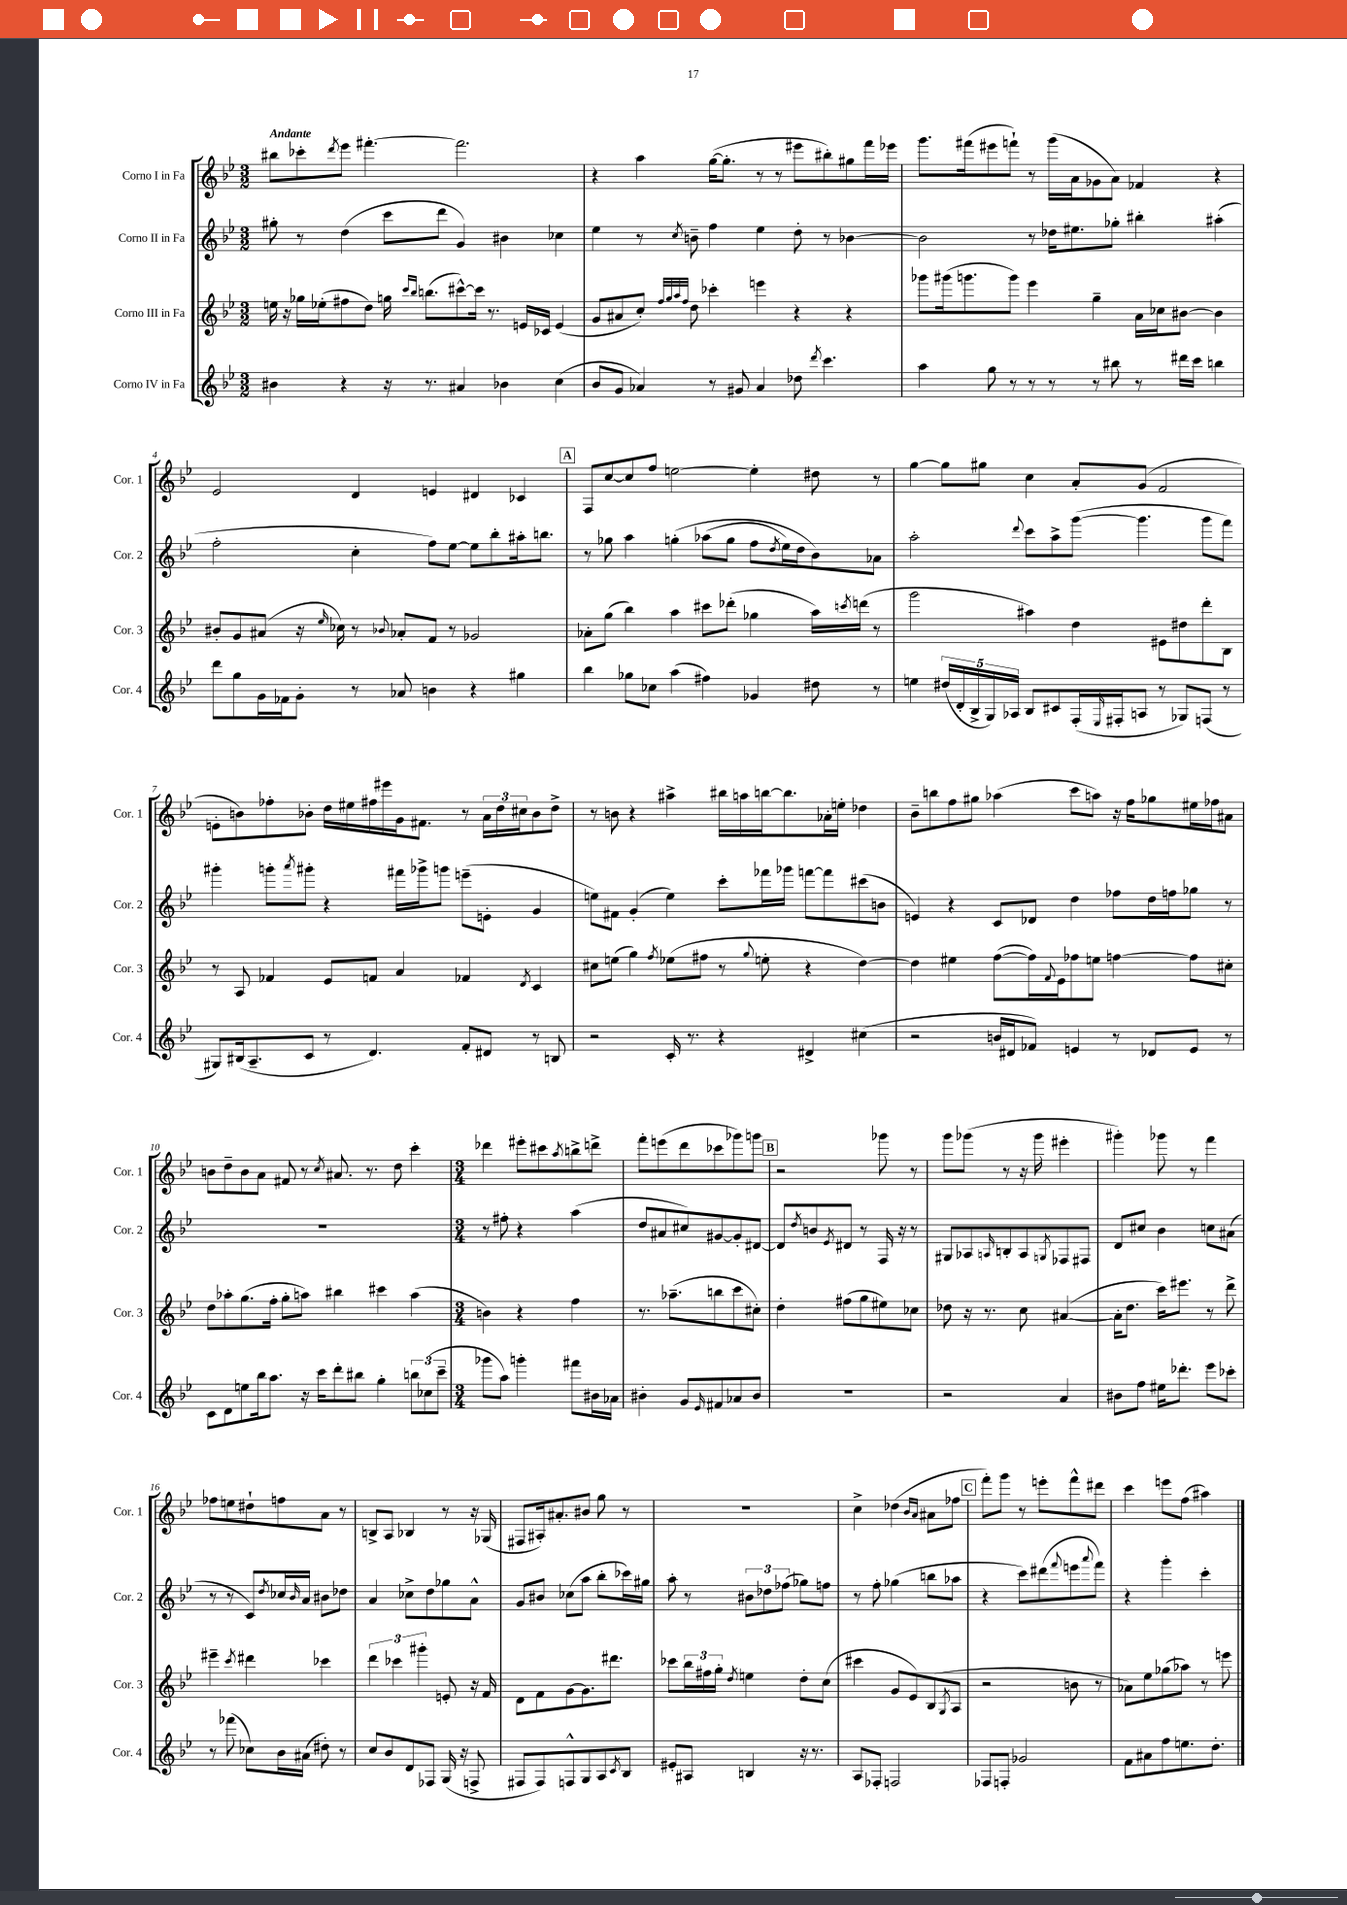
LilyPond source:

<<
\new StaffGroup <<
\new Staff = "s0" \with { instrumentName = "Corno I in Fa" shortInstrumentName = "Cor. 1" } {
    \clef treble \key bes \major \numericTimeSignature \time 3/2 \tempo "Andante"
    bis''8 ces'''8-. \acciaccatura { d'''8 } ees'''8 fis'''4.~-. fis'''2. |
    r4 a''4 g''16~( g''8.-. r8 r8 eis'''8 bis''8-.) gis''8 f'''16 ees'''16 |
    g'''8. fis'''16( eis'''8 f'''8-!) r8 g'''16( a'16 ges'8 a'8) fes'4 r4 |
    ees'2 d'4 e'4 dis'4 ces'4 |
    \mark \markup { \box "A" } f8 c''8~ c''8 f''8 e''2~ e''4-. dis''8 r8 |
    g''4~ g''8 gis''8 c''4 a'8-. g'8( f'2 |
    e'8-. b'8) fes''8-. bes'8-. d''16 eis''16 fis''16 eis'''16 g'16 fis'8. r8 \tuplet 3/2 { a'16 d''16 cis''16 } bes'8 d''8-> |
    r8 b'8 r4 ais''4-> bis''16 a''16 b''16~ b''8. aes'16-. e''16-. des''4 |
    bes'8-- b''8 f''8 gis''8 aes''4( c'''8 a''8) r16 f''16 ges''8 eis''16 fes''16 ais'8 |
    b'8 d''8-- b'8 a'8 fis'8 r8 \acciaccatura { c''8 } ais'8. r8. d''8 c'''4-. |
    \numericTimeSignature \time 3/4 des'''4 eis'''8-. cis'''8 \acciaccatura { a''8 } b''8-> d'''8-> |
    f'''8-. e'''8( d'''8 ces'''8 ges'''8) g'''8 |
    \mark \markup { \box "B" } r2 ges'''8 r8 |
    g'''8 ges'''8( r8 r16 ges'''16 eis'''4-. |
    gis'''4-.) ges'''8 r8 f'''4 |
    fes''8 e''8 dis''8-! f''8 a'8 r8 |
    b8-> a8 bes4 r8 r16 ges16( |
    fis8 ais16-.) ais'8.-. bis'8 g''8 r8 |
    R2. |
    c''4-> des''4( \grace { bes'16 a'16 } ais'8 fes''8 |
    \mark \markup { \box "C" } f'''8-.) g'''8 r8 e'''8-. f'''8-^ dis'''8 |
    c'''4 e'''8 f''8( ais''4) \bar "|." |
}
\new Staff = "s1" \with { instrumentName = "Corno II in Fa" shortInstrumentName = "Cor. 2" } {
    \clef treble \key bes \major \numericTimeSignature \time 3/2
    gis''8-. r8 d''4( c'''8 d'''8 g'4) bis'4 ces''4 |
    ees''4 r8 \acciaccatura { c''8 } b'8-- f''4 ees''4 d''8-. r8 bes'4~ |
    bes'2 r8 des''16 eis''8. ges''8-. bis''4-. ais''4-.( |
    f''2-. c''4-. f''8) ees''8~ ees''8 bes''8-. ais''16-. b''8. |
    \mark \markup { \box "A" } r8 ges''8 a''4 g''4-.\( aes''8( g''8 f''8 \acciaccatura { d''8 } ees''16) d''16 bes'8\) aes'8 |
    a''2-. \appoggiatura { d'''8 } c'''8 a''8-> g'''8~( g'''4. g'''8 f'''8) |
    gis'''4-. g'''8-. \acciaccatura { a'''8 } gis'''8-. r4 fis'''16 ges'''16-> g'''8 e'''8--( e'8-. g'4 |
    e''8) fis'8 g'4-.( e''4) c'''8-. fes'''16 ges'''16 f'''8~ f'''8 cis'''8( b'8 |
    e'4) r4 c'8 des'8 d''4 fes''8 d''16 f''16 ges''8 r8 |
    R1. |
    \numericTimeSignature \time 3/4 r8 fis''8-. r4 a''4( |
    d''8 ais'8 cis''8) gis'8~ gis'8-. dis'8~ |
    \mark \markup { \box "B" } dis'8 \acciaccatura { d''8 } b'8 \acciaccatura { ees'8 } dis'8 r8 f16 r16 r8 |
    gis8 aes8 \grace { a16 } b8-. a8 \acciaccatura { g8 } fes8 fis8 |
    d'8 cis''8 bes'4 c''8 ais'8( |
    r8 r8 c'8) \acciaccatura { d''8 } ces''16 \grace { bes'16 } a'16 bis'8 des''8 |
    a'4 ces''8-> d''8 ges''8 a'8-^ |
    g'8 bis'8 ces''8( a''8 bes''8-. ces'''16) gis''16 |
    a''8-. r8 \tuplet 3/2 { bis'8 des''8 fes''8( } ges''8) f''8 |
    r8 f''8-. ges''4( b''8 aes''8 |
    \mark \markup { \box "C" } r4 c'''8) dis'''8( \appoggiatura { f'''8 } e'''8 \appoggiatura { a'''8 } f'''8) |
    r4 g'''4-. c'''4-. \bar "|." |
}
\new Staff = "s2" \with { instrumentName = "Corno III in Fa" shortInstrumentName = "Cor. 3" } {
    \clef treble \key bes \major \numericTimeSignature \time 3/2
    e''16 r16 ges''16 ees''16-.( fis''8 d''8) g''16 \grace { c'''16 bes''16 } b''8.( cis'''8~-^) cis'''16 r8. e'16 ces'16 e'4( |
    g'8 ais'8 c''8-.) \grace { f''32 g''32 a''32 f''32 } d''8 ces'''4-. e'''4 r4 r4 |
    ges'''8 gis'''16( g'''8. g'''8) ees'''4 g''4-- a'16 ces''16 bis'8~ bis'4 |
    bis'8-. g'8 ais'8( r16 \grace { ees''16 } ces''16) r8 \appoggiatura { bes'8 } aes'8-. f'8 r8 ges'2 |
    \mark \markup { \box "A" } aes'8-. g''8( bes''4) a''4 cis'''8 des'''8-.( ges''4 a''16) \acciaccatura { c'''8 } d'''16( r8 |
    g'''2 ais''4) d''4 eis'8 dis''8 d'''8-. bes8 |
    r8 a8 fes'4 ees'8 f'8 a'4 fes'4 \acciaccatura { d'8 } c'4 |
    cis''8 e''8( g''4) \acciaccatura { f''8 } ees''8( fis''8 r8 \appoggiatura { g''8 } e''8-. r4 d''4~) |
    d''4 eis''4 f''8~( f''16) \appoggiatura { f'8 } ees'16 fes''8 e''8 f''4~ f''8 cis''8-. |
    d''8 aes''8-. g''8.( f''16-. g''8-. a''8) bis''4 cis'''4 a''4( |
    \numericTimeSignature \time 3/4 b'4) r4 f''4 |
    r8. aes''8.--( b''8 c'''8 cis''8-.) |
    \mark \markup { \box "B" } d''4-. fis''8( g''8 eis''8) ces''8 |
    des''8 r16 r8. c''8 ais'4~( |
    ais'16-. d''8. c'''16) eis'''8. r8 d'''8-> |
    eis'''4-- \acciaccatura { c'''8 } dis'''4 ces'''4 |
    \tuplet 3/2 { d'''4 ces'''4 gis'''4-. } e'8-. r16 f'16 |
    d'8 f'8 g'8~ g'8. dis'''8. |
    ces'''8 \tuplet 3/2 { bes''16 fis''16 g''16-. } \acciaccatura { d''8 } e''4 d''8-. c''8( |
    cis'''4 g'8 ees'8) bes8( \acciaccatura { g8 } a8 |
    \mark \markup { \box "C" } r2 b'8 r8 |
    aes'8) ees''8 ges''8( aes''8) r8 e'''8 \bar "|." |
}
\new Staff = "s3" \with { instrumentName = "Corno IV in Fa" shortInstrumentName = "Cor. 4" } {
    \clef treble \key bes \major \numericTimeSignature \time 3/2
    bis'4 r4 r16 r8. ais'4 bes'4 c''4( |
    bes'8 g'8 aes'4) r8 gis'8 aes'4 des''8 \acciaccatura { d'''8 } c'''4. |
    a''4 g''8 r8 r8 r8 r8 bis''8 r8 dis'''16 c'''16 b''4 |
    d'''8 g''8 g'16 fes'16 g'8-. r8 aes'8 b'4 r4 gis''4 |
    \mark \markup { \box "A" } bes''4 ges''8 ces''8 a''4( fis''4) ges'4 dis''8 r8 |
    e''4 \tuplet 5/4 { dis''16( d'16-. bes16-> g16) aes16 } bes8 cis'8 f16-.( \grace { ees16 } fis16-. a8 r8 ges8) f8( r8 |
    gis8) bis16( a8.-- c'8 r8 d'4.) f'8-. dis'8 r8 b8 |
    r2 c'16-. r8. r4 dis'4-> cis''4( |
    r2 b'16 dis'16 fes'8) e'4 r8 des'8 e'8 r8 |
    c'8 d'8 e''8 bes''16 a''8. r16 c'''16 d'''8-. bis''8 g''4-. \tuplet 3/2 { b''8 ces''8( c'''8-- } |
    \numericTimeSignature \time 3/4 ges'''8 a''8) g'''4-. fis'''8 bis'16 aes'16 |
    bis'4-. g'8 \grace { ees'16 } fis'8 aes'8 bis'8 |
    \mark \markup { \box "B" } R2. |
    r2 a'4 |
    bis'8 f''8 eis''16 des'''8.-. ees'''8 ces'''8-. |
    r8 fes'''8( ces''8) bes'16 ais'16( dis''8-.) r8 |
    c''8 bes'8 d'8 fes8 g16( r16 f8-> |
    fis8 fis8) f8-^ g8 a8 \acciaccatura { c'8 } bes8 |
    eis'8-. ais8 b4 r16 r8. |
    a8 fes8-. f2 |
    \mark \markup { \box "C" } fes8 f8-. ges'2 |
    f'8 ais'8 f''8 e''8. d''8.-. \bar "|." |
}
>>
>>
